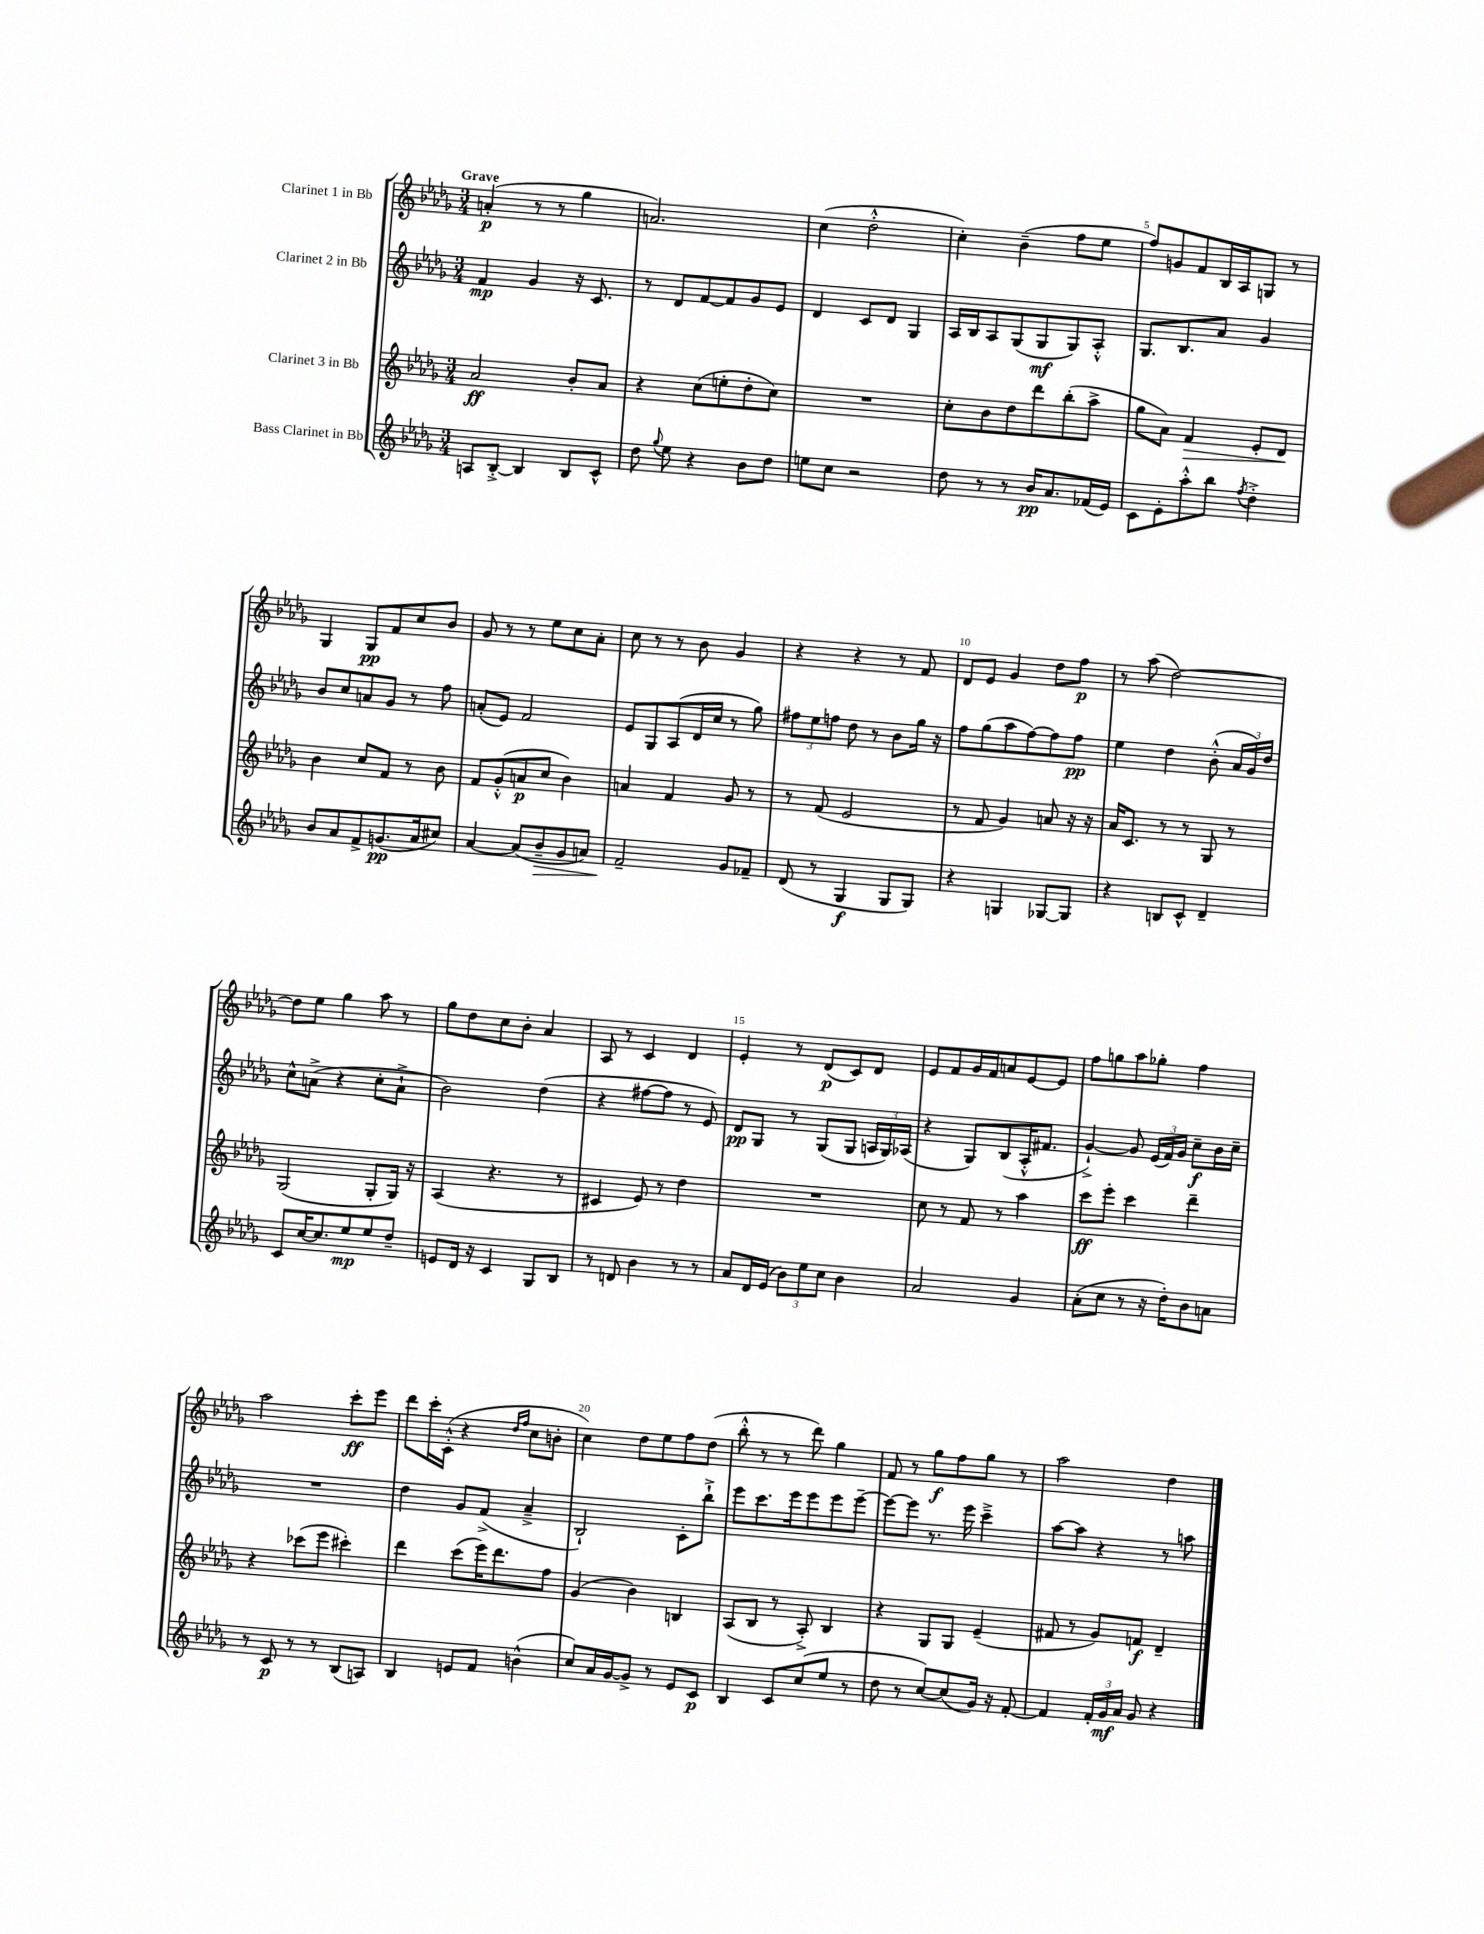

**kern	**kern	**kern	**kern
*staff4	*staff3	*staff2	*staff1
*clefG2	*clefG2	*clefG2	*clefG2
*k[b-e-a-d-g-]	*k[b-e-a-d-g-]	*k[b-e-a-d-g-]	*k[b-e-a-d-g-]
*M3/4	*M3/4	*M3/4	*M3/4
8A	2a-	4f	(4a'
[8B-'^	.	.	.
4B-]	.	4g-	8r
.	.	.	8r
8B-	8b-'	16r	4gg-
.	.	8.c	.
8c^^	8a-	.	.
=	=	=	=
8dd-	4r	8r	2.a)
8qqgg-	.	.	.
8ee-	.	8d-	.
4r	(8cc	[8f	.
.	8ee'	8f]	.
8b-	8dd-'	8g-	.
8dd-	8cc)	8e-	.
=	=	=	=
8ee	2.r	4d-	(4cc
8cc	.	.	.
2r	.	8c	2dd-'^^
.	.	8d-	.
.	.	4G-	.
=	=	=	=
8dd-	8cc'	16A-	4cc')
.	.	16B-	.
8r	8b-	8A-	.
8r	8dd-	(8G-	(4b-~
16b-	8ddd-	8G-	.
8.a-	.	.	.
.	(8bb-'	8G-)	8ff
(16f-	8aa-^	8A-'^^	8ee-
16e-)	.	.	.
=	=	=	=
8c	8gg-	8.G-	8ff)
8e-'	8a-)	.	8g
.	.	8.B-	.
8aa-'^^	4f	.	8f
8bb-	.	8a-	16B-
.	.	.	16A-
8qff	.	.	.
4dd-'^	8e-'	4g-	8G
.	8d-	.	8r
=	=	=	=
8b-	4b-	8b-	4G-
8a-	.	8cc	.
8f^	8cc	8a	8G-
(8.g	8f	8g-	8f
.	8r	8r	8cc
16a-	.	.	.
8cc#)	8b-	8ff	8b-
=	=	=	=
[4a-	8f	(8a'	8g-
.	(8g-'^^	8e-)	8r
(8a-]	8a	2f	8r
8b-~	8cc	.	8ee-
8g-	4b-)	.	8cc
8a)	.	.	8a-'
=	=	=	=
2f~	4a	8e-	8cc
.	.	8G-	8r
.	4f	(8A-	8r
.	.	16d-	8b-
.	.	16cc	.
8g-	8g-	8r	4g-
8f-~	8r	8gg-)	.
=	=	=	=
(8d-	8r	12ff#	4r
.	.	12ee-	.
8r	(8f	.	.
.	.	12ff	.
4G-	2e-	8dd-	4r
.	.	8r	.
8G-	.	8b-	8r
8G-)	.	16gg-	8f
.	.	16r	.
=	=	=	=
4r	8r	8ff	8d-
.	8f	(8gg-	8e-
4G	4g-)	8aa-	4g-
.	.	[8ff)	.
[8G-	8a	8ff]	8dd-
8G-]	16r	8ff	8ff
.	16r	.	.
=	=	=	=
4r	16a-	4ee-	8r
.	8.c	.	.
.	.	.	(8aa-
8B	8r	4dd-	[2dd-)
8c^^	8r	.	.
4d-~	8G-	(8b-'^^	.
.	8r	24a-	.
.	.	24g-)	.
.	.	24dd-	.
=	=	=	=
8c	(2G-	8cc^^	8dd-]
[16cc	.	(8a^	8ee-
8.cc]	.	.	.
.	.	4r	4gg-
8ee-	.	.	.
8ee-	8G-'	8cc'	8aa-
8dd-~	16G-)	8a`^	8r
.	16r	.	.
=	=	=	=
8e	(4A-	2b-)	8gg-
16d-	.	.	8dd-
16r	.	.	.
4c	4.r	.	8cc
.	.	.	8b-'
8G-	.	(4dd-	4a-
8B-	8r	.	.
=	=	=	=
8r	4c#	4r	8A-
8d	.	.	8r
4b-	8e-)	[8ff#	4c
.	8r	8ff#]	.
8r	4dd-	8r	4d-
8r	.	8e-)	.
=	=	=	=
8a-	2.r	8d-	4e-'
16d-	.	8G-	.
(16e-	.	.	.
12b-)	.	8r	8r
12ee-	.	.	.
.	.	(8G-	(8d-
12cc	.	.	.
4b-	.	8G-	8c)
.	.	24A	8d-
.	.	24G-)	.
.	.	(24A-	.
=	=	=	=
2a-	8cc	4r	8e-
.	8r	.	8f
.	8f	8G-)	16g-
.	.	.	16f
.	8r	(8B-	8a
4g-	4aa-	16A-'^^	[8e-
.	.	8.f#	.
.	.	.	8e-]
=	=	=	=
(8a-'	8ccc	[4g-`^)	8ff
8cc	8eee-'	.	8gg
8r	4ccc	8g-]	8aa-
16r	.	(24e-	8gg-'
.	.	24f)	.
16dd-')	.	.	.
.	.	24g-	.
8b-	4ddd-~	8cc~	4ff
8a	.	16b-	.
.	.	16cc~	.
=	=	=	=
8r	4r	2.r	2aa-
8c	.	.	.
8r	(8ccc-	.	.
8r	8eee-	.	.
(8B-	4ccc#')	.	8ccc'
8A)	.	.	8eee-
=	=	=	=
4B-	4ddd-	4dd-	8ddd-
.	.	.	16ccc'
.	.	.	(16c'^^
8e	(8ccc	8g-	4r
8f	16eee-)	(8f^	.
.	8.ddd-	.	.
.	.	.	16qqdd-
.	.	.	16qqff
(4b^^	.	4a-~^	8cc
.	8ff	.	8b'
=	=	=	=
8cc)	(4g-	2B-`)	4cc)
16a-	.	.	.
[16g-	.	.	.
8g-^]	4b-)	.	8dd-
8r	.	.	8ee-
8e-	4B	8c'	8ff
8c	.	8bb-`^	(8dd-
=	=	=	=
4B-	(8A-	8eee-	8bb-'^^
.	8B-	8.ccc	8r
8c	8r	.	8r
.	.	16eee-	.
(8cc	8A-'^)	8eee-	8ddd-)
8ee-	4B-	8eee-	4gg-
8r	.	[8eee-~	.
=	=	=	=
8dd-	4r	8eee-_	8f
8r	.	8eee-]	8r
[8cc)	8G-	8.r	8gg-
(8cc]	8G-	.	8ff
.	.	16eee-	.
16g-)	(4e-~	4ccc~^	8gg-
16r	.	.	.
[8f'	.	.	8r
=	=	=	=
4f]	8f#	[8aa-	2aa-
.	8r	8aa-]	.
24f'	8g-)	4r	.
24g-	.	.	.
24a-	.	.	.
8g-	8f	.	.
4r	4d-~	8r	4dd-
.	.	8aa	.
==	==	==	==
*-	*-	*-	*-
